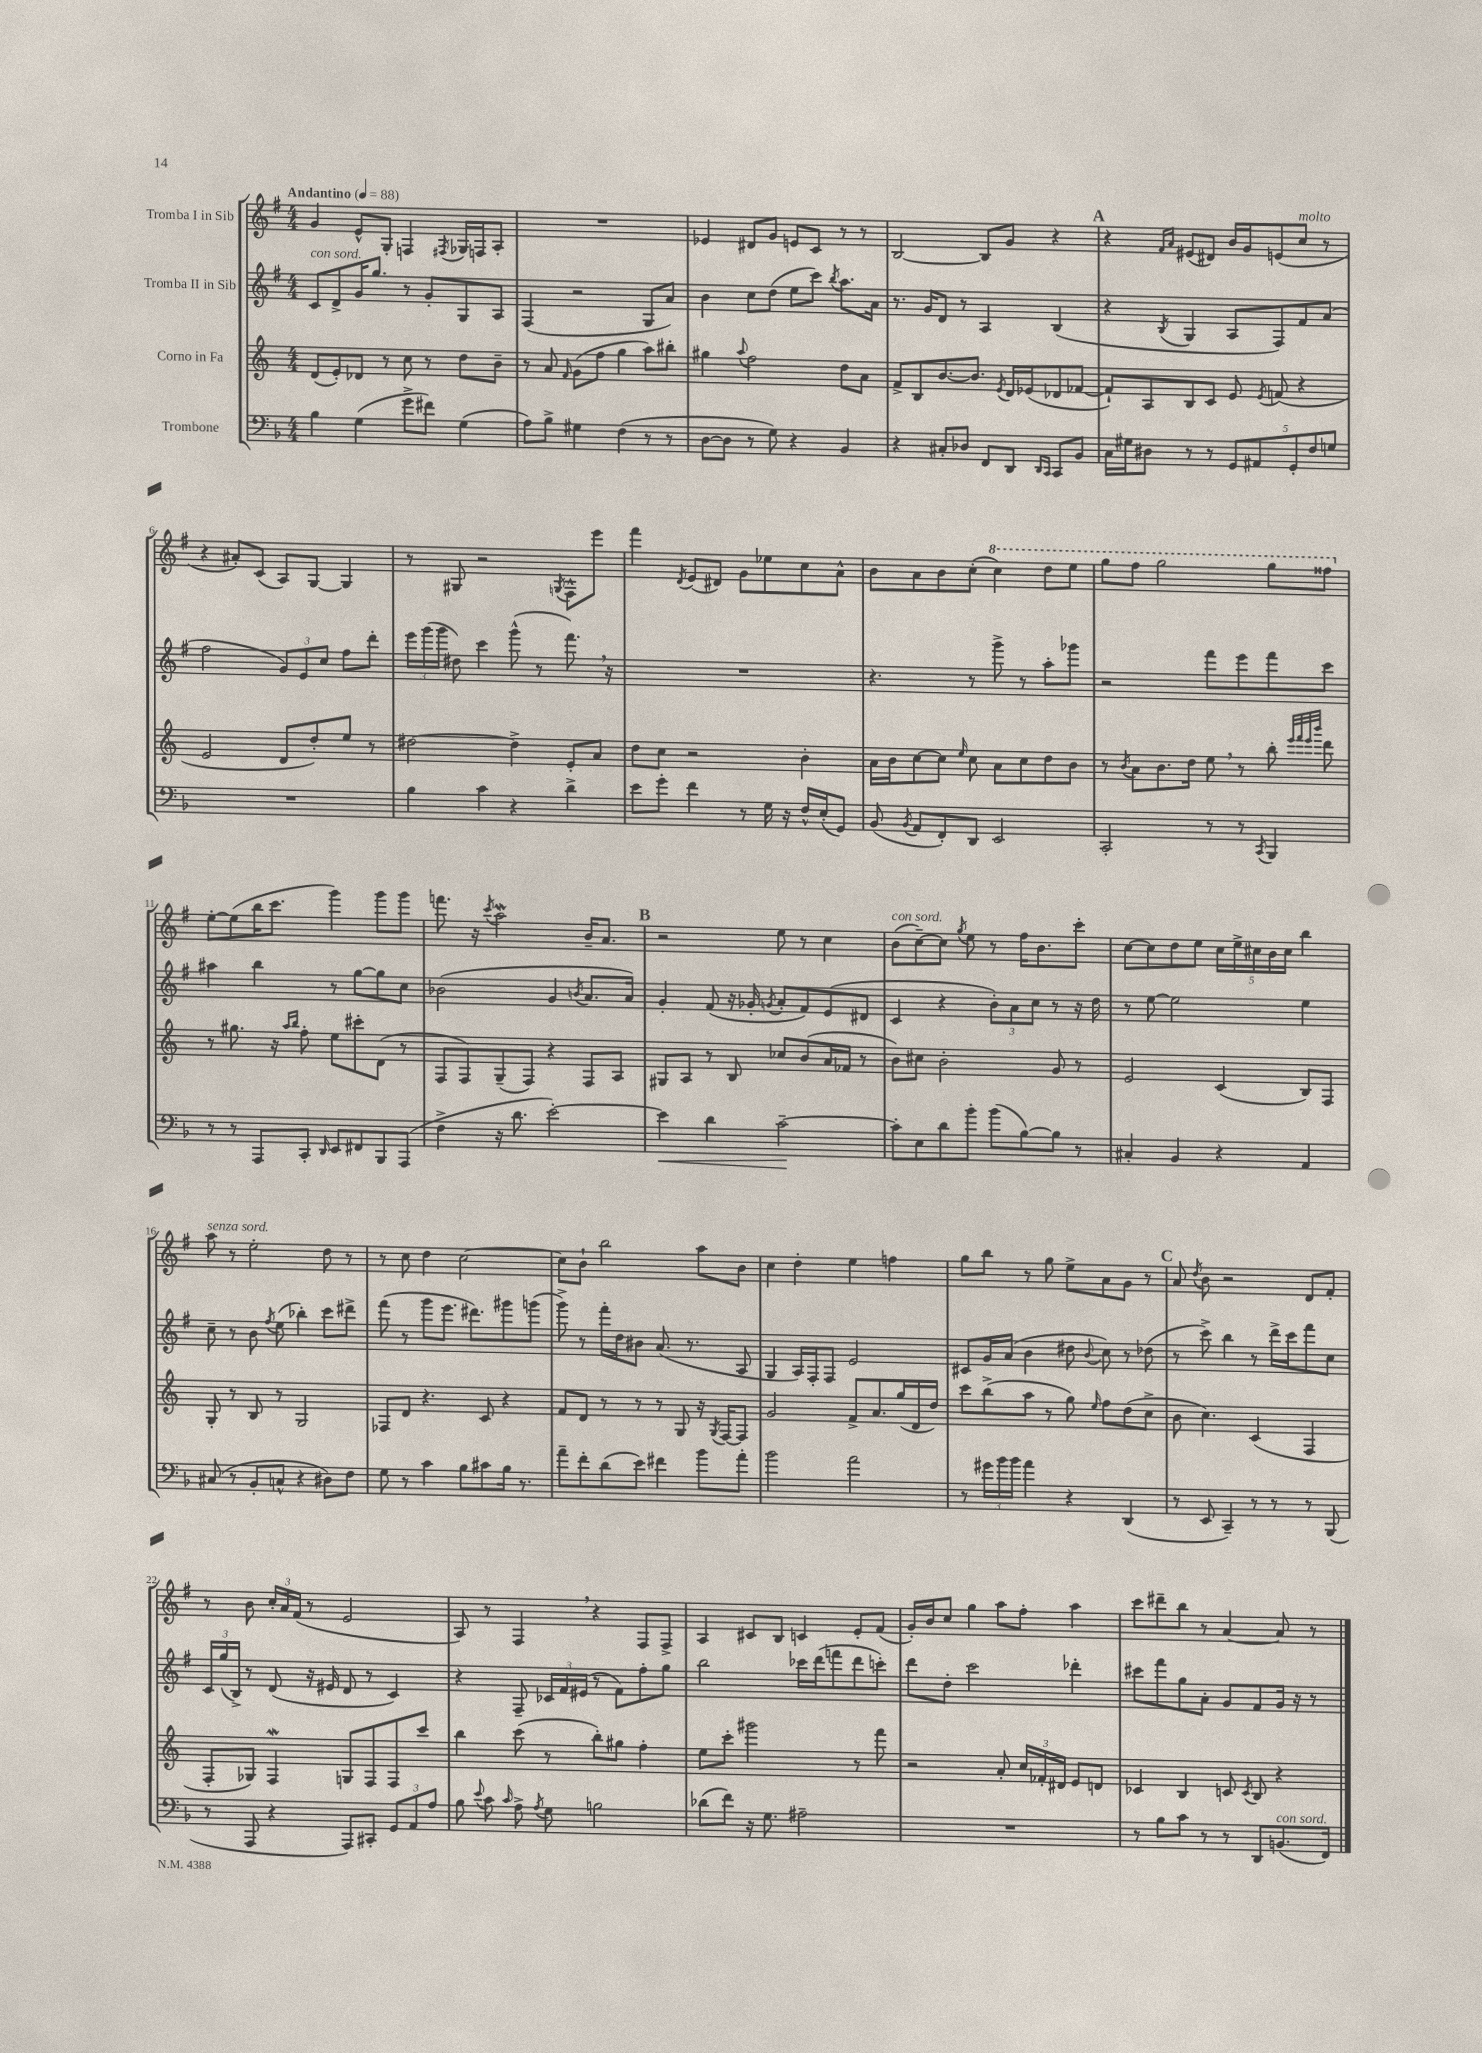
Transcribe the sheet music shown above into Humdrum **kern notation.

**kern	**dynam	**kern	**kern	**kern
*part4	*part4	*part3	*part2	*part1
*staff4	*staff4	*staff3	*staff2	*staff1
*I"Trombone	*	*I"Corno in Fa	*I"Tromba II in Sib	*I"Tromba I in Sib
*clefF4	*	*clefG2	*clefG2	*clefG2
*k[b-]	*	*k[]	*k[f#]	*k[f#]
*M4/4	*	*M4/4	*M4/4	*M4/4
*MM88	*	*MM88	*MM88	*MM88
=1	=1	=1	=1	=1
!	!	!	!	!LO:TX:a:B:t=Andantino
!	!	!	!LO:TX:a:i:t=con sord.	!
4B-\	.	(8d/L	8c/L	4g/
.	.	8e'/)	8d^/	.
(4G\	.	8d-X/J	16g/K	8e^^/L
.	.	.	8.gg/J	.
.	.	8r	.	8G'/J
8g^\L	.	8cc\	8r	4Fn/
8f#X\J)	.	8r	8g'/L	.
.	.	.	.	8qF#X/
(4G\	.	8dd\L	8G/	16G-X/LL
.	.	.	.	16Fn/J
.	.	8b~\J	8A/J	8A'/J
=2	=2	=2	=2	=2
8A\L)	.	8r	(4F#/	1r
8B-^\J	.	8a/	.	.
.	.	16qqf/	.	.
4G#X\	.	(8g\L	2r	.
.	.	8ff\J	.	.
(4F\	.	4gg\	.	.
8r	.	8aa\L)	8G/L	.
8r	.	8bb#X'\J	8a/J)	.
=3	=3	=3	=3	=3
[8D\L	.	4gg#X\	4b\	4e-X/
8D\J]	.	.	.	.
.	.	8qqaa/	.	.
8r	.	2ff\	8cc\L	8d#X/L
8G\)	.	.	(8dd\J	8g/J
4r	.	.	8ee\L	8en/L
.	.	.	8ccc\J)	8c/J
.	.	.	8qbb/	.
4BB-/	.	8dd\L	8.aa\L	8r
.	.	8a\J	.	8r
.	.	.	16a\Jk	.
=4	=4	=4	=4	=4
4r	.	8f^/L	8.r	[2B/
.	.	8B/	.	.
.	.	.	16g/KL	.
8C#X'/L	.	[8.b/	8d/J	.
8D-X/J	.	.	8r	.
.	.	8.b/J]	.	.
8FF/L	.	.	4A/	8B/L]
.	.	8qe/	.	.
8DD/J	.	16d/LL	.	8g/J
.	.	(16e-X/J	.	.
16qqDD/LL	.	.	.	.
16qqCC/JJ	.	.	.	.
8CC/L	.	8d-X/	(4B/	4r
8BB-/J	.	[8f-X/J	.	.
!!LO:REH:place=s1:t=A
=5	=5	=5	=5	=5
16C\LL	.	8f-`/L])	4r	4r
16G#X\J	.	.	.	.
8D#X\J	.	8A/	.	.
.	.	.	.	16qqf#/LL
.	.	.	8qB/	16qqa/JJ
8r	.	8B/	4G/	(8e#X/L
8r	.	8c/J	.	8d#X/J)
10GG/L	.	8e/	8A/L	16b/LL
.	.	.	.	16g/J
10AA#X/	.	.	.	.
.	.	8qe/	.	.
.	.	(8fn/	8F#/)	(8en/
10GG'/	.	.	.	.
!	!	!	!	!LO:TX:a:i:t=molto
.	.	4r	8f#/	8cc/J
10F/	.	.	.	.
.	.	.	(8a/J	8r
10Gn/J	.	.	.	.
!!LO:LB:g=z
=6	=6	=6	=6	=6
1r	.	2e/	2ff#\	4r
.	.	.	.	8a#X'/L)
.	.	.	.	(8c/J
.	.	8d/L	12g/L)	8A/L)
.	.	.	12e/	.
.	.	8dd'/)	.	[8G/J
.	.	.	12cc/J	.
.	.	8ee/J	8ff#\L	4G/]
.	.	8r	8ddd'\J	.
=7	=7	=7	=7	=7
4B-\	.	[2dd#X\	24eee\LL	8r
.	.	.	(24ggg\	.
.	.	.	24ggg\JJ	.
.	.	.	8dd#X\)	8G#X/
4c\	.	.	4ccc\	2r
4r	.	4dd#^\]	(8ggg^^\	.
.	.	.	8r	.
.	.	.	.	8qGn/
4d^\	.	8e'/L	8.fff#,\)	8F#^^\L
.	.	8a/J	.	8eee\J
.	.	.	16r	.
=8	=8	=8	=8	=8
8e\L	.	8dd\L	1r	4fff#\
8g'\J	.	8cc\J	.	.
.	.	.	.	8qd/
4f\	.	2r	.	(8e/L
.	.	.	.	8d#X/J)
8r	.	.	.	8g\L
16G\	.	.	.	8ee-X\
16r	.	.	.	.
16F^^/LL	.	4b'\	.	8cc\
(16E'/J	.	.	.	.
8GG/J)	.	.	.	8a^^\J
=9	=9	=9	=9	=9
(8BB-/	.	16a\LL	4.r	8b\L
.	.	16b\J	.	.
8qBB-/	.	.	.	.
8AA/L	.	[8cc\	.	8a\
8FF'/)	.	8cc\J]	.	8b\
.	.	16qqee/	.	.
8DD/J	.	8cc\	8r	(8cc'\J
*	*	*	*	*8va
2EE/	.	8a\L	8ggg^\	4ccc\)
.	.	8cc\	8r	.
.	.	8dd\	8aa'\L	8ddd\L
.	.	8b\J	8ggg-X\J	8eee\J
=10	=10	=10	=10	=10
2CC'/	.	8r	2r	8ggg\L
.	.	8qb/	.	.
.	.	8a\L	.	8fff#\J
.	.	8.b\	.	2ggg\
.	.	16dd\Jk	.	.
8r	.	8ee,\	8fff#\L	.
8r	.	8r	8eee\	.
8qCC/	.	.	.	.
4BBB-/	.	8bb'\	8fff#\	8ggg\L
.	.	32qqeee/LLL	.	.
.	.	32qqfff/	.	.
.	.	32qqeee/	.	.
.	.	32qqbbb/JJJ	.	.
.	.	8ddd\	8ccc\J	8fff##X\J
!!LO:LB:g=z
=11	=11	=11	=11	=11
*	*	*	*	*X8va
8r	.	8r	4aa#X\	[8ee'\L
8r	.	8.gg#X\	.	(8ee\]
8AAA/L	.	.	4bb\	16bb\K
.	.	16r	.	8.ccc\J
.	.	16qqaa/LL	.	.
.	.	16qqbb/JJ	.	.
8CC'/J	.	8ff'\	.	.
16qqDD/	.	.	.	.
8EE/L	.	8ee\L	8r	4ggg\)
8FF#X/	.	8ccc#X'\	[8gg\L	.
8BBB-/	.	(8d\J	8gg\]	8ggg\L
(8AAA/J	.	8r	8cc\J	8ggg\J
=12	=12	=12	=12	=12
4F^\	.	8F/L	(2b-X\	8.fffn\
.	.	8F/)	.	.
.	.	.	.	16r
.	.	.	.	8qccc/
16r	.	(8G~/	.	2aaW\
8.d\	.	.	.	.
.	.	8F/J)	.	.
[2e'\)	.	4r	4g/	.
.	.	.	8qbn/	.
.	.	8F/L	8.a/L	16b~/KL
.	.	.	.	8.a/J
.	.	8A/J	.	.
.	.	.	16a/Jk)	.
!!LO:REH:place=s1:t=B
=13	=13	=13	=13	=13
!	!LO:HP:b	!	!	!
4e\]	<	8G#X/L	4g'/	2r
.	.	8A/J	.	.
4d\	.	8r	(8f#/	.
.	.	8B/	16r	.
.	.	.	16g-X'/	.
.	.	.	8qgn/	.
[2c~\	.	8cc-X/L	8a'/L	8ee\
.	.	(8b/	8f#/)	8r
.	.	16a/L	(8e/	4cc\
.	.	16f-X/JJ	.	.
.	.	8r	8d#X/J	.
.	[	.	.	.
=14	=14	=14	=14	=14
!	!	!	!	!LO:TX:a:i:t=con sord.
8c'\L]	.	8b\L)	4c/	(8b\L
8E\	.	8cc#X\J	.	[8cc~\)
8d\	.	2b'\	4r	8cc\J]
.	.	.	.	8qgg/
8b-'\J	.	.	.	8ee\
(8b-\L	.	.	12b'\L)	8r
.	.	.	12a\	.
[8B-\)	.	.	.	16ff#\KL
.	.	.	12cc\J	.
.	.	.	.	8.b\
8B-\J]	.	8g/	8r	.
8r	.	8r	16r	8ccc'\J
.	.	.	16dd\	.
=15	=15	=15	=15	=15
4C#X'/	.	2e/	8r	[8cc\L
.	.	.	[8ee\	8cc\]
4BB-/	.	.	2ee\]	8dd\
.	.	.	.	8ee\J
4r	.	(4c/	.	20cc\LL
.	.	.	.	20ee^\
.	.	.	.	20cc#X\
.	.	.	.	20b\
.	.	.	.	20cc#\JJ
4AA/	.	8B/L)	4ee\	4bb\
.	.	8F/J	.	.
!!LO:LB:g=z
=16	=16	=16	=16	=16
!	!	!	!	!LO:TX:a:i:t=senza sord.
(8C#X/	.	8G'/	8cc~\	8aa\
8r	.	8r	8r	8r
8BB-'/L	.	8B/	8b\	2ee'\
.	.	.	8qff#/	.
8Cn^^/J	.	8r	(8ee\	.
4r	.	2G/	4bb-X'\)	.
8D#X\L)	.	.	8ccc\L	8dd\
8F\J	.	.	8ddd#X^\J	8r
=17	=17	=17	=17	=17
8G\	.	8F-X/L	(8fff#\	8r
8r	.	8d/J	8r	8cc\
4c\	.	4.r	8ggg\L	4dd\
.	.	.	8.eee\J	.
8B-\L	.	.	.	[2cc\
.	.	.	8.ddd#X\L)	.
8c#X\	.	8c/	.	.
16B-\Jk	.	4r	8ggg#X\	.
8.r	.	.	.	.
.	.	.	(8gggn\J	.
=18	=18	=18	=18	=18
8a~\L	.	8f/L	8ggg^\)	8cc\L]
8f'\	.	8d/J	8r	8b`\J
(8d\	.	8r	16fff#'\LL	2bb\
.	.	.	16dd\J	.
8e\J)	.	8r	8b#X\J	.
4f#X\	.	8r	(8.a/	.
.	.	8G/	.	.
.	.	.	8.r	.
8b-\L	.	16r	.	8aa\L
.	.	8qG/	.	.
.	.	[16F/KL	.	.
8a'\J	.	8F/J]	8A/	8b\J
=19	=19	=19	=19	=19
2b-\	.	2g/	4G/	4cc\
.	.	.	16A/LL)	4dd'\
.	.	.	16F#'/J	.
.	.	.	8F#/J	.
2a\	.	8f^/L	2e/	4ee\
.	.	8.a/	.	.
.	.	.	.	4ffn\
.	.	(16gg/L	.	.
.	.	16d/	.	.
.	.	16dd/JJ)	.	.
=20	=20	=20	=20	=20
8r	.	8ccc\L	8c#X/L	8gg\L
24g#X\LL	.	(8bb^\	16g/L	8bb\J
24b-\	.	.	.	.
.	.	.	(16a/JJ	.
24b-\JJ	.	.	.	.
4a\	.	8aa\J	4b\	8r
.	.	8r	.	8gg\
4r	.	8gg\)	8dd#X\	8ee^\L
.	.	16qqee/	8qqb/	.
.	.	8ff\L	8cc\)	8a\
(4DD/	.	(8dd\	8r	8g\J
.	.	8cc^\J	(8dd-X\	8r
!!LO:REH:place=s1:t=C
=21	=21	=21	=21	=21
8r	.	8b\	8r	8a/
.	.	.	.	8qdd/
8EE/	.	4.cc\)	8ccc^\)	8b\
4CC~/)	.	.	4bb\	2r
8r	.	(4c/	8r	.
8r	.	.	16ddd^\LL	.
.	.	.	16ccc\J	.
8r	.	4F/	8fff#\	8d/L
(8BBB-/	.	.	8cc\J	8f#'/J
!!LO:LB:g=z
=22	=22	=22	=22	=22
8r	.	8F'/L	24c/LL	8r
.	.	.	(24gg/	.
.	.	.	24B^/JJ)	.
8AAA/	.	8G-X/J)	8r	8b\
4r	.	4Fw/	(8d/	24cc'/LL
.	.	.	.	24a/
.	.	.	.	(24f#/JJ
.	.	.	16r	8r
.	.	.	16e#X/	.
8AAA/L)	.	8Gn/L	8d/	2e/
8CC#X'/J	.	8F/	8r	.
12GG/L	.	8F/	4c/)	.
12AA/	.	.	.	.
.	.	8ccc/J	.	.
12A/J	.	.	.	.
=23	=23	=23	=23	=23
8B-\	.	4bb\	4r	8A/)
8qqe/	.	.	.	.
8c\	.	.	.	8r
16qqc/	.	.	.	.
8A^\	.	(8ccc\	8F#~/	4F#,/
8qA/	.	.	.	.
8G\	.	8r	24c-X/LL	.
.	.	.	24f#/	.
.	.	.	(24e#X/JJ	.
2Bn\	.	8bb'\L)	8r	4r
.	.	8gg#X\J	8f#\L)	.
.	.	4ff'\	8ff#'\	8F#/L
.	.	.	8gg\J	8F#^/J
=24	=24	=24	=24	=24
(8d-X\L	.	8ee\L	2bb\	4A/
8f\J)	.	8ccc'\J	.	.
16r	.	2ggg#X\	.	8c#X/L
8.G\	.	.	.	.
.	.	.	.	8B/J
2A#X~\	.	.	16ccc-X\LL	4cn/
.	.	.	(16ddd\J	.
.	.	.	8fffn\	.
.	.	8r	8ddd\	8e'/L
.	.	8fff\	8cccn'\J)	(8f#/J
=25	=25	=25	=25	=25
1r	.	2r	8ddd\L	16g'/LL)
.	.	.	.	16b/J
.	.	.	8dd'\J	8cc/J
.	.	.	2ccc\	4gg\
.	.	8a'/	.	8aa\L
.	.	24cc/LL	.	8ff#'\J
.	.	24f-X'/	.	.
.	.	24d#X/JJ	.	.
.	.	8e/L	4ddd-X'\	4aa\
.	.	8dn/J	.	.
=26	=26	=26	=26	=26
8r	.	4c-X/	8ccc#X\L	8ccc\L
8B-\L	.	.	8fff#\	8ddd#X~\
8c\J	.	4B/	8gg\	8bb\J
8r	.	.	8a'\J	8r
8r	.	8cn/	8g/L	[4a/
.	.	8qc/	.	.
8DD/L	.	8B/	8f#/	.
!LO:TX:a:i:t=con sord.	!	!	!	!
(8.BBn/	.	4r	16g/Jk	8a/]
.	.	.	16r	.
.	.	.	8r	8r
16FF/Jk)	.	.	.	.
==	==	==	==	==
*-	*-	*-	*-	*-
